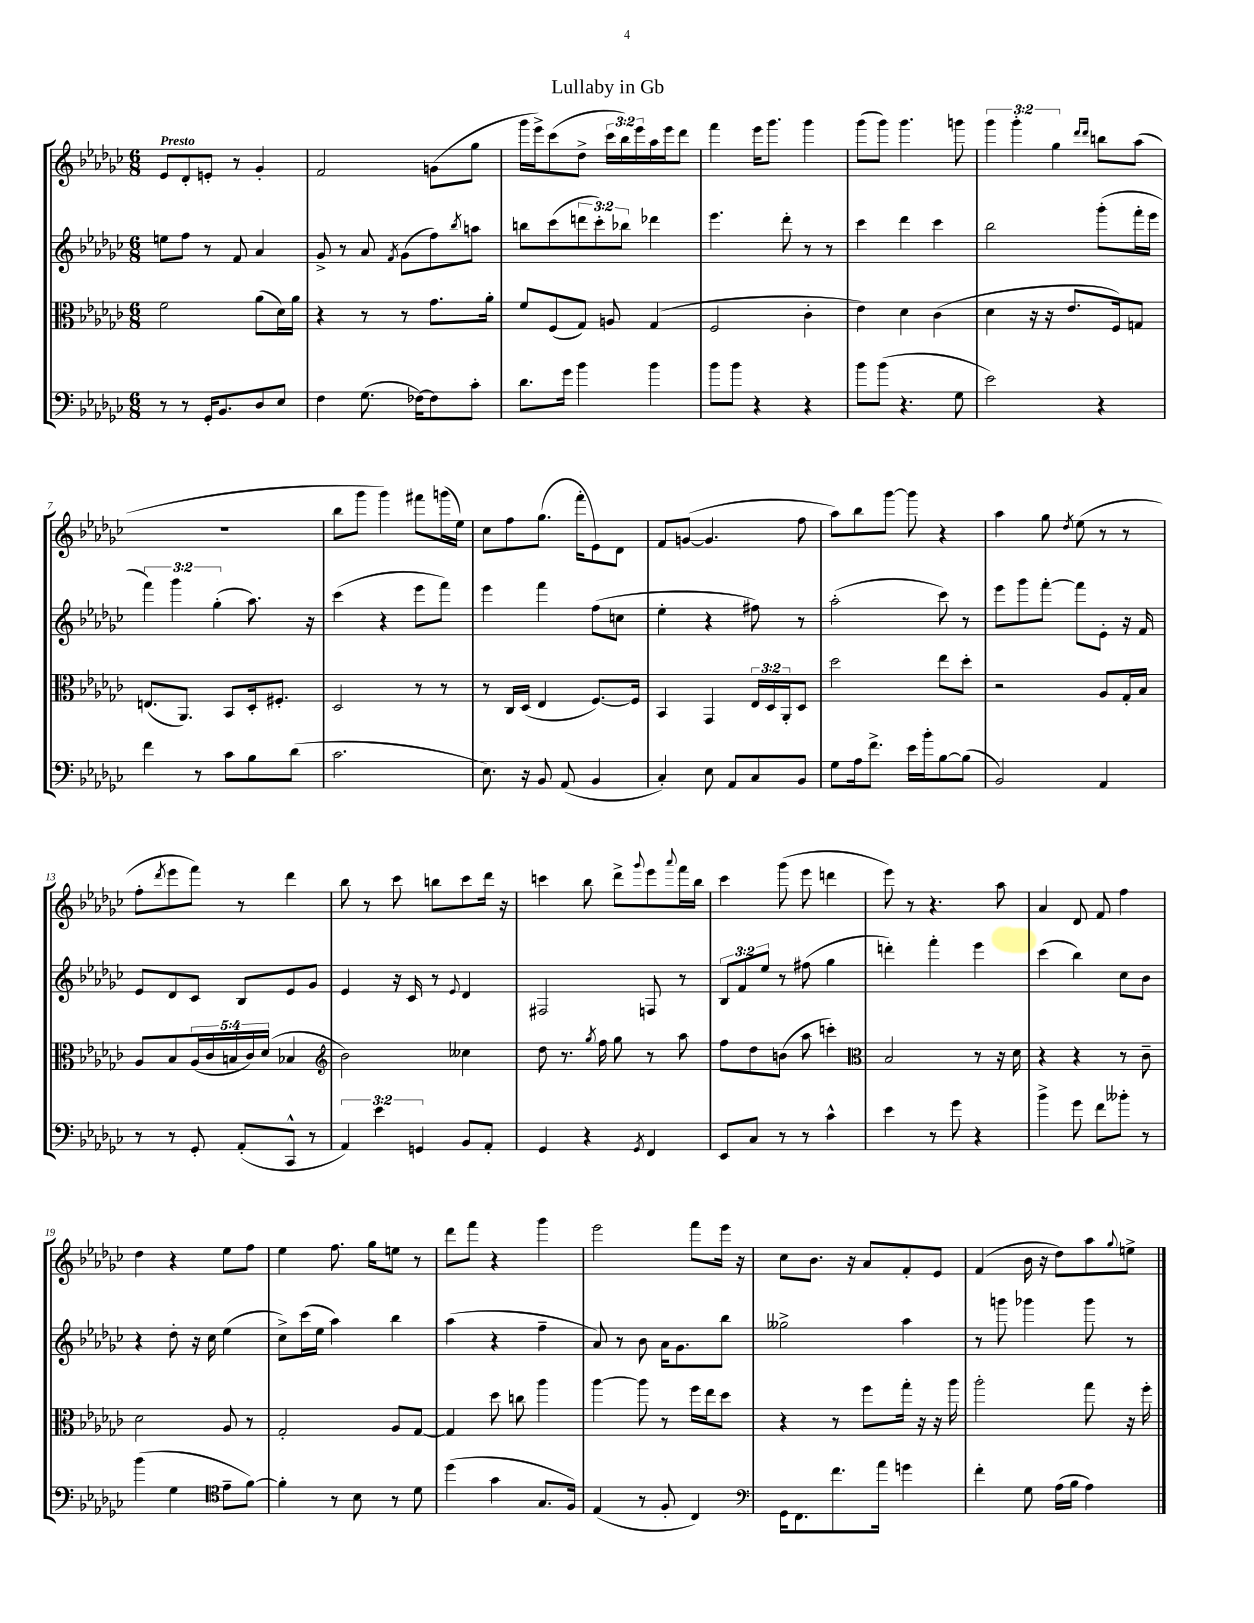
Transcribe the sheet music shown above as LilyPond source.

\header { title = "Lullaby in Gb" }
<<
\new StaffGroup <<
\new Staff = "s0" {
    \clef treble \key ges \major \numericTimeSignature \time 6/8 \override Staff.TupletNumber.text = #tuplet-number::calc-fraction-text \tempo "Presto"
    ees'8 des'8-. e'8-. r8 ges'4-. |
    f'2 g'8( ges''8 |
    ges'''16 ees'''16->) ces'''8( des''8-> \tuplet 3/2 { ces'''16 bes''16) ees'''16 } aes''16 ees'''16 des'''8 |
    f'''4 ees'''16 ges'''8. ges'''4 |
    ges'''8( ges'''8) ges'''4. g'''8 |
    \tuplet 3/2 { ges'''4 ges'''4-. ges''4 } \grace { des'''16 des'''16 } b''8 aes''8( |
    R2. |
    bes''8 ges'''8 ges'''4) fis'''8 g'''16( ees''16) |
    ces''8 f''8 ges''8.( f'''16-. ees'8) des'8 |
    f'8 g'8~( g'4. f''8 |
    aes''8) bes''8 ges'''8~ ges'''8 r4 |
    aes''4 ges''8 \acciaccatura { des''8 } ees''8( r8 r8 |
    f''8-. \acciaccatura { des'''8 } ees'''8 f'''8) r8 des'''4 |
    bes''8 r8 ces'''8 b''8 ces'''8 des'''16 r16 |
    c'''4 bes''8 des'''8-> \appoggiatura { ges'''8 } ees'''8 \appoggiatura { aes'''8 } f'''16 bes''16 |
    ces'''4 ges'''8( ees'''8 d'''4 |
    ees'''8) r8 r4. aes''8 |
    aes'4 des'8 f'8 f''4 |
    des''4 r4 ees''8 f''8 |
    ees''4 f''8. ges''16 e''8 r8 |
    des'''8 f'''8 r4 ges'''4 |
    ees'''2 f'''8 ees'''16 r16 |
    ces''8 bes'8. r16 aes'8 f'8-. ees'8 |
    f'4( bes'16 r16 des''8) aes''8 \appoggiatura { ges''8 } e''8-> \bar "|." |
}
\new Staff = "s1" {
    \clef treble \key ges \major \numericTimeSignature \time 6/8 \override Staff.TupletNumber.text = #tuplet-number::calc-fraction-text
    e''8 f''8 r8 f'8 aes'4 |
    ges'8-> r8 aes'8 \acciaccatura { f'8 } ges'8( f''8) \acciaccatura { bes''8 } a''8 |
    b''8 ces'''8( \tuplet 3/2 { d'''8 ces'''8-.) bes''8 } des'''4 |
    ees'''4. des'''8-. r8 r8 |
    ces'''4 des'''4 ces'''4 |
    bes''2 ges'''8-.( f'''16-. ees'''16 |
    \tuplet 3/2 { f'''4) ges'''4 ges''4-.( } aes''8.) r16 |
    ces'''4( r4 ees'''8 f'''8) |
    ees'''4 f'''4 f''8( c''8 |
    ees''4-. r4 fis''8) r8 |
    aes''2-.( ces'''8) r8 |
    ees'''8 ges'''8 f'''8~-. f'''8 ees'8-. r16 f'16 |
    ees'8 des'8 ces'8 bes8 ees'8 ges'8 |
    ees'4 r16 ces'16 r8 \appoggiatura { ees'8 } des'4 |
    fis2 f8 r8 |
    \tuplet 3/2 { bes8 f'8 ees''8 } r8 fis''8( ges''4 |
    d'''4-.) f'''4-. ees'''4 |
    ces'''4( bes''4) ces''8 bes'8 |
    r4 des''8-. r16 ces''16 ees''4( |
    ces''8->) ces'''16( ees''16 aes''4) bes''4 |
    aes''4( r4 f''4-- |
    aes'8) r8 bes'8 aes'16 ges'8. bes''8 |
    geses''2-> aes''4 |
    r8 g'''8 ges'''4 ges'''8 r8 \bar "|." |
}
\new Staff = "s2" {
    \clef alto \key ges \major \numericTimeSignature \time 6/8 \override Staff.TupletNumber.text = #tuplet-number::calc-fraction-text
    f'2 aes'8( des'16) aes'16 |
    r4 r8 r8 ges'8. aes'16-. |
    f'8 f8( ges8) a8 ges4( |
    f2 ces'4-. |
    ees'4) des'4 ces'4( |
    des'4 r16 r16 ees'8. f16) g8 |
    e8.( aes,8.) bes,8 des16-. fis8.-. |
    des2 r8 r8 |
    r8 ces16 des16( ees4 f8.~) f16 |
    bes,4 ges,4 \tuplet 3/2 { ees16 des16 aes,16-. } des8 |
    des''2 ees''8 des''8-. |
    r2 aes8 ges16-. bes16 |
    aes8 bes8 \tuplet 5/4 { aes16( ces'16 b16 ces'16) des'16( } bes4 |
    \clef treble bes'2) ceses''4 |
    des''8 r8. \acciaccatura { ges''8 } f''16 ges''8 r8 aes''8 |
    f''8 des''8 b'8( aes''8 c'''4-.) |
    \clef alto bes2 r8 r16 des'16 |
    r4 r4 r8 ces'8-- |
    des'2 aes8 r8 |
    ges2-. aes8 ges8~ |
    ges4 des''8 c''8 aes''4 |
    aes''4~ aes''8 r8 f''16 ees''16 des''8 |
    r4 r8 f''8 ges''16-. r16 r16 aes''16 |
    aes''2-. ges''8 r16 f''16-. \bar "|." |
}
\new Staff = "s3" {
    \clef bass \key ges \major \numericTimeSignature \time 6/8 \override Staff.TupletNumber.text = #tuplet-number::calc-fraction-text
    r8 r8 ges,16-. bes,8. des8 ees8 |
    f4 ges8.( fes16~) fes8 ces'8-. |
    des'8. ges'16 bes'4 bes'4 |
    bes'8 bes'8 r4 r4 |
    bes'8 bes'8( r4. ges8 |
    ees'2) r4 |
    f'4 r8 ces'8 bes8 des'8( |
    ces'2. |
    ees8.) r16 bes,8 aes,8( bes,4 |
    ces4-.) ees8 aes,8 ces8 bes,8 |
    ges8 aes16 f'8.-> ees'16 bes'16-. bes8~ bes8( |
    bes,2) aes,4 |
    r8 r8 ges,8-. aes,8-.( ces,8-^ r8 |
    \tuplet 3/2 { aes,4) ees'4 g,4 } bes,8 aes,8-. |
    ges,4 r4 \acciaccatura { ges,8 } f,4 |
    ees,8 ces8 r8 r8 ces'4-^ |
    ees'4 r8 ges'8 r4 |
    bes'4-> ges'8 f'8 beses'8-. r8 |
    bes'4( ges4 \clef tenor ees'8-- f'8~) |
    f'4-. r8 bes8 r8 des'8 |
    des''4( ges'4 ges8. f16) |
    ees4( r8 f8-. ces4) |
    \clef bass ges,16 f,8. f'8. aes'16 g'4 |
    f'4-. ges8 aes16( bes16 aes4) \bar "|." |
}
>>
>>
